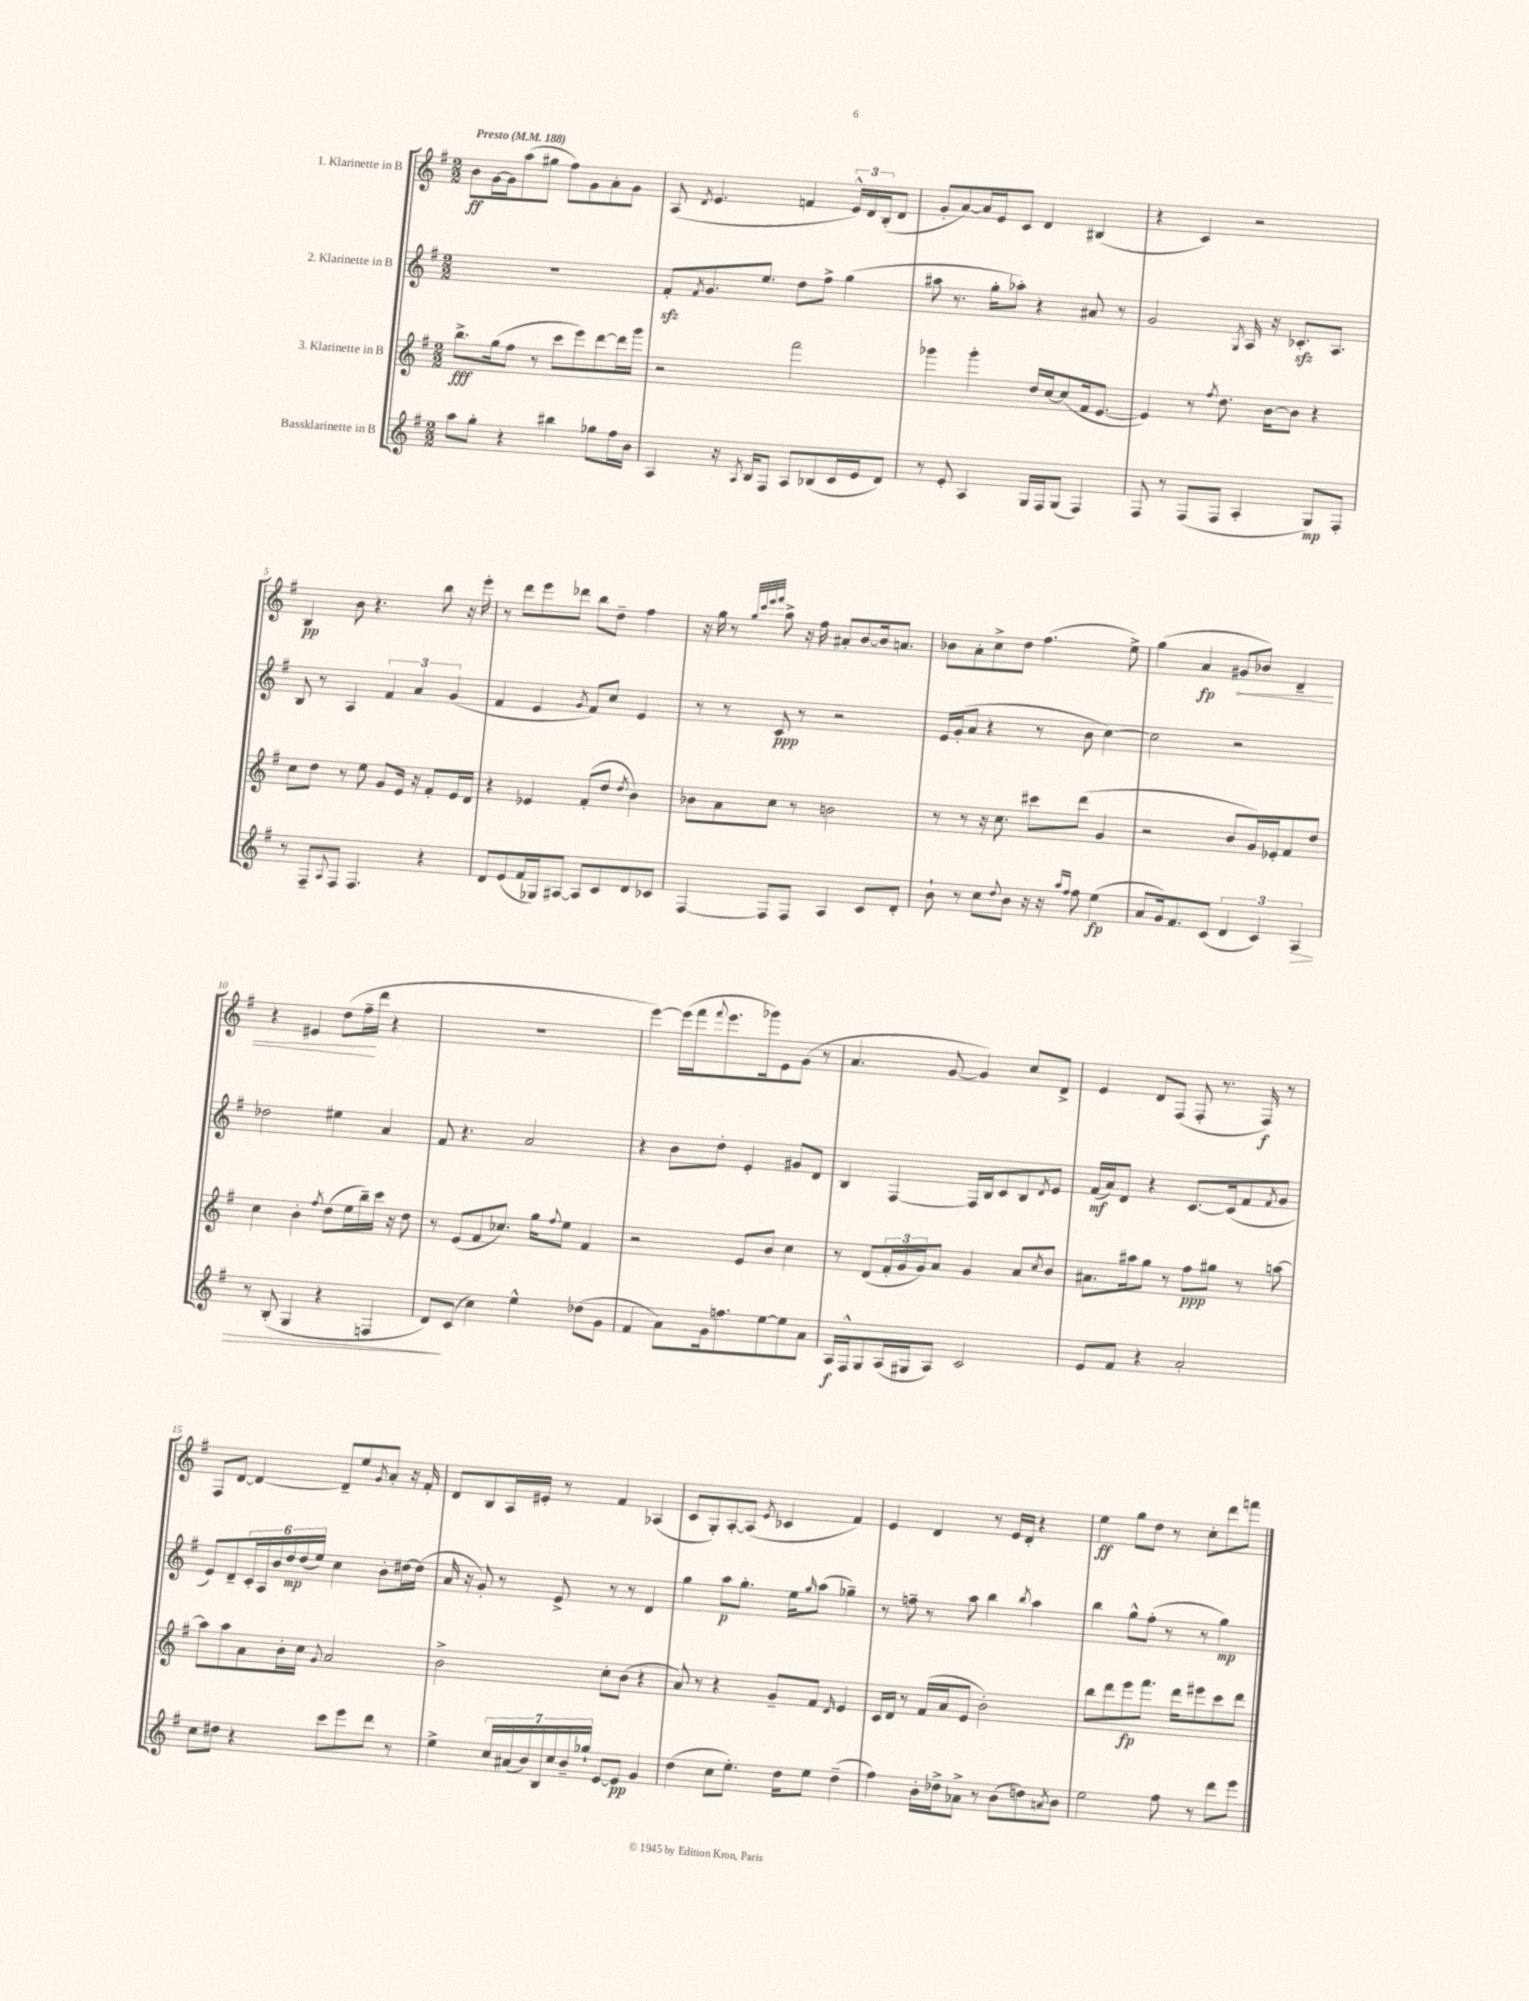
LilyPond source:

<<
\new StaffGroup <<
\new Staff = "s0" \with { instrumentName = "1. Klarinette in B" } {
    \clef treble \key g \major \numericTimeSignature \time 2/2 \tempo "Presto" 4 = 188
    b'8\ff g'16~ g'16 a''8( gis''8 fis''8) g'8 a'8-. g'8 |
    a8( \acciaccatura { d'8 } e'4. f'4 \tuplet 3/2 { e'16-^) d'16 b16-.( } d'8 |
    g'8-. a'8~) a'16 e'16 c'8 d'4 bis4( |
    r4 c'4) r2 |
    b4\pp b'8 r4. b''8 r16 e'''16-. |
    r8 d'''8 e'''8 des'''8 b''8 d''8-- fis''4 |
    r16 g''16 r8 \grace { g''32 c'''32 e'''32 fis'''32 } a''8-> r16 fis''16 ais'8-. b'8~ b'16 a'8. |
    bes'8 a'8-. c''8-> d''8 fis''4.( e''8->) |
    g''4( a'4\fp \once \override Hairpin.circled-tip = ##t gis'8\< bes'8) d'4-- |
    r4 eis'4 d''8( fis''16--\! d'''16 r4 |
    R1 |
    e'''4~) e'''16( fis'''16 \appoggiatura { fis'''8 } e'''8. ges'''16) e'8 g'8( r8 |
    a'4. g'8~ g'4) c''8 d'8-> |
    e'4 d'8 fis8( fis8-. r8. fis16\f) r8 |
    fis8 d'8~ d'4~ d'8-- e''8 \acciaccatura { g'8 } a'8-. r16 fis'16-. |
    d'8 b8 a16 eis'16-. r8 fis'4 aes4( |
    c'8 g8-.) a8~-. a8( \acciaccatura { e'8 } ces'4 fis'4) |
    e'4 d'4 r8 e'16 d'16-. r4 |
    e''4\ff g''8 d''8 r8 c''8-. d'''8 f'''8 \bar "|." |
}
\new Staff = "s1" \with { instrumentName = "2. Klarinette in B" } {
    \clef treble \key g \major \numericTimeSignature \time 2/2
    R1 |
    fis'8-.\sfz \acciaccatura { fis'8 } g'8. e''8. d''8 fis''8-> g''4( |
    ais''8 r8. g''16-. aes''8-.) r4 ais'8 r8 |
    g'2 \acciaccatura { g8 } a16 r16 ces'8.-.\sfz a8. |
    b8 r8 a4 \tuplet 3/2 { fis'4 a'4 g'4( } |
    fis'4 e'4 \acciaccatura { g'8 } fis'8) c''8 e'4 |
    r8 r8 c'8\ppp r8 r2 |
    e'16 g'16-.( a'8 r4 r8 b'8 c''4~) |
    c''2 r2 |
    des''2 eis''4 a'4 |
    fis'8 r4. a'2 |
    r4 b'8 d''8-. e'4-. gis'8 d'8 |
    b4 fis4~ fis16 b16 c'8 b8 \acciaccatura { d'8 } e'8 |
    fis'16\mf( a'16) d'8 r4 c'8.~ c'16( fis'8 \acciaccatura { fis'8 } g'8 |
    e'8) d'8-- \tuplet 6/4 { c'16-. a16 b'16 d''16\mp d''16( e''16) } c''4 b'8-. dis''16~ dis''16( |
    a'16 r16 g'8-.) r8 e'8-> r8 r8 d'4 |
    g''4 a''8\p g''8.-. e''16 \grace { g''16 } a''8( ges''4--) |
    r8 f''8-- r8 a''8 b''4 \acciaccatura { b''8 } a''4 |
    b''4 g''8-^ fis''8-.( r8 r8 g''4\mp) \bar "|." |
}
\new Staff = "s2" \with { instrumentName = "3. Klarinette in B" } {
    \clef treble \key g \major \numericTimeSignature \time 2/2
    b''8.->\fff g''16( fis''8 r8 c'''8 e'''8) d'''8~ d'''16 g'''16 |
    r2 fis'''2 |
    ges'''4 ges'''4-. d''16 c''16~ c''8( fis'16 e'8.~ |
    e'4) r8 \acciaccatura { fis''8 } d''8. b'16~ b'8 r4 |
    c''8 d''8 r8 e''8 g'8 e'16 r16 fis'8-. e'16 d'16 |
    r4 ees'4 fis'8-.( d''8 \acciaccatura { d''8 } b'4) |
    bes'8 a'8 c''8 r8 b'2 |
    r8 r8 r16 c''8. cis'''8 d'''8( g'4 |
    r2 b'8 g'16) ees'16-. fis'8 d''8 |
    c''4 b'4-. \acciaccatura { fis''8 } d''8( e''16 b''16--) c'''16 r16 d''8 |
    r8 e'8( fis'8 ces''8.) g''16 \appoggiatura { fis''8 } e''8 fis'4 |
    r2 e'8 b'8 c''4 |
    r8 d'8( \tuplet 3/2 { fis'16-. g'16 g'16) } a'8 g'4 a'8 \acciaccatura { c''8 } b'8 |
    ais'8. ais''16 g''8 r8 fis''8\ppp gis''8 r8 a''8~ |
    a''8 a''8 a'8 b'16-. c''16 \appoggiatura { g'8 } a'2 |
    b'2-> c''8-. b'8( r4 |
    a'8) r8 r4 g'8-- fis'8 \grace { d'16 } e'4 |
    c'16 d'16 r8 fis'16( a'16 e'8 b'2-.) |
    b''8 d'''8 e'''8\fp fis'''8. d'''16 eis'''8 c'''8 d'''8 \bar "|." |
}
\new Staff = "s3" \with { instrumentName = "Bassklarinette in B" } {
    \clef treble \key g \major \numericTimeSignature \time 2/2
    a''8 g''8-. r4 bis''4 ges''8 fis''16 b'16 |
    a4 r16 \acciaccatura { a8 } b16 fis8 a8 bes8( c'16 e'16 d'8) |
    r8 e'8-. a4 g16 fis16 g8( fis4) |
    fis8 r8 fis8( fis8 a4-. g8\mp) fis8-. |
    r8 fis8-- \appoggiatura { a8 } fis8 fis4. r4 |
    d'8 e'8( fis'16 ges16) ais8~ ais8 c'8 d'8 ces'8 |
    fis4~ fis8 fis8 a4 c'8 d'8-. |
    b'8-! r8 c''8 \appoggiatura { d''8 } b'8 r16 r16 \grace { a''16 fis''16 } fis''8 e''4\fp( |
    a'8 g'16) fis'8. c'8( \tuplet 3/2 { d'4 c'4) a4\> } |
    r8 b8-.( g4 r4 f4 |
    d'8\!) c'8( c''4) e''4-^ des''8( g'8 |
    fis'4 a'8) g'16 f''8. e''8~ e''8 a'8 |
    a16\f fis16-^ g8 a16( gis16 a8) c'2 |
    e'8 fis'8 r4 a'2-. |
    c''8 dis''8 r4 c'''8 e'''8 d'''8 r8 |
    e''4-> \tuplet 7/4 { c''16 ais'16( b'16) b16 c''16 b'16-- ges''16-! } e'8~ e'8\pp g'4 |
    d''4( c''8 e''8.-.) d''16 e''8 d''4--( |
    fis''4) b'16-. des''16-> aes'8-> r8 b'8( d''8) \acciaccatura { a'8 } b'8 |
    e''2 fis''8 r8 d'''8 e'''8 \bar "|." |
}
>>
>>
